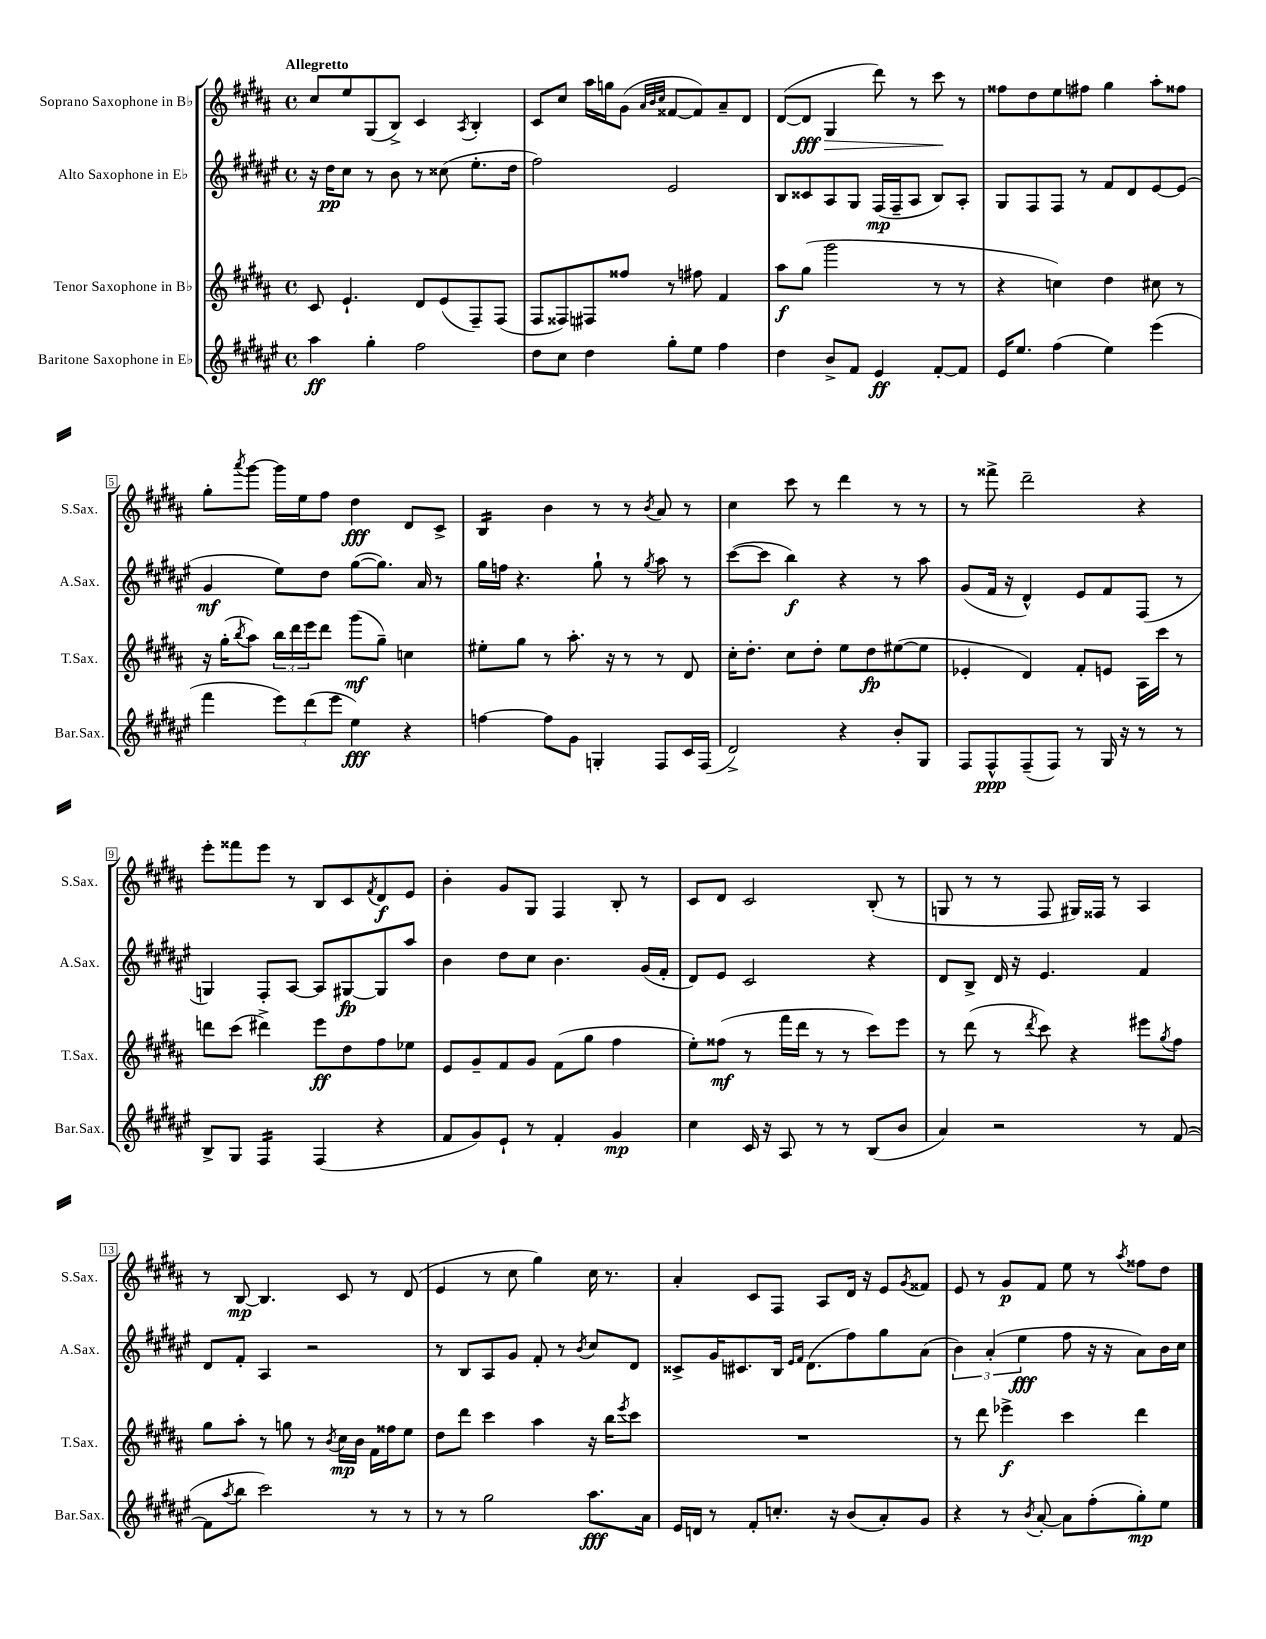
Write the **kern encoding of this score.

**kern	**kern	**kern	**kern
*staff4	*staff3	*staff2	*staff1
*clefG2	*clefG2	*clefG2	*clefG2
*k[f#c#g#d#a#e#]	*k[f#c#g#d#a#]	*k[f#c#g#d#a#e#]	*k[f#c#g#d#a#]
*M4/4	*M4/4	*M4/4	*M4/4
*met(c)	*met(c)	*met(c)	*met(c)
4aa#	8c#	16r	8cc#
.	.	16dd#	.
.	4.e`	8cc#	8ee
4gg#'	.	8r	(8G#
.	.	8b	8B^)
2ff#	8d#	8r	4c#
.	(8e	(8cc##	.
.	.	.	8qA#
.	8F#~)	8.ee#'	4B'
.	(8F#	.	.
.	.	16dd#	.
=	=	=	=
8dd#	8F#	2ff#)	8c#
8cc#	8F##)	.	8cc#
4dd#	8F#	.	16aa#
.	.	.	16gg
.	8ff##	.	(8g#
.	.	.	32qqa#
.	.	.	32qqb
.	.	.	32qqcc#
8gg#'	8r	2e#	[8f##
8ee#	8ff#	.	8f##])
4ff#	4f#	.	8a#~
.	.	.	8d#
=	=	=	=
4dd#	8aa#	8B	([8d#
.	(8gg#	8c##	8d#]
8b^	2ggg#	8A#	4G#
8f#	.	8G#	.
4e#	.	(16F#	8ddd#)
.	.	16F#~	.
.	.	8A#	8r
[8f#'	8r	8B)	8ccc#
8f#]	8r	8A#'	8r
=	=	=	=
16e#	4r	8G#	8ff##
8.ee#	.	.	.
.	.	8F#	8dd#
(4ff#	4cc)	8F#	8ee
.	.	8r	8ff#
4ee#)	4dd#	8f#	4gg#
.	.	8d#	.
(4eee#	8cc#	[8e#	8aa#'
.	8r	(8e#]	8ff##
=	=	=	=
4fff#	16r	4g#	8gg#'
.	(16gg#'	.	.
.	8qbb	.	8qaaa#
.	8aa#)	.	[8ggg#
12eee#)	24bb	8ee#)	16ggg#]
.	24ddd#	.	.
.	.	.	16ee
(12ddd#	24eee	.	.
.	8ddd#	8dd#	8ff#
12eee#	.	.	.
4ee#)	(8ggg#	([8gg#	4dd#
.	8gg#~)	8.gg#])	.
4r	4cc	.	8d#
.	.	16a#	.
.	.	8r	8c#^
=	=	=	=
[4ff	8ee#'	16gg#	4B
.	.	16ff	.
.	8gg#	4.r	.
8ff]	8r	.	4b
8g#	8.aa#'	.	.
4G'	.	8gg#`	8r
.	16r	.	.
.	8r	8r	8r
.	.	8qgg#	8qb
8F#	8r	8aa#	8a#
16c#	8d#	8r	8r
(16F#	.	.	.
=	=	=	=
2d#^)	16cc#'	([8ccc#	4cc#
.	8.dd#'	.	.
.	.	8ccc#]	.
.	8cc#	4bb)	8ccc#
.	8dd#'	.	8r
4r	8ee	4r	4ddd#
.	8dd#	.	.
8b'	([8ee#	8r	8r
8G#	8ee#]	8aa#	8r
=	=	=	=
8F#	4e-'	(8g#	8r
8F#^^	.	16f#	8fff##^
.	.	16r	.
(8F#~	4d#)	4d#^^)	2ddd#~
8F#)	.	.	.
8r	8f#'	8e#	.
16G#	8e	8f#	.
16r	.	.	.
8r	16A#	(8F#	4r
.	16ccc#	.	.
8r	8r	8r	.
=	=	=	=
8B^	8ddd	4G)	8eee'
8G#	(8ccc#	.	8fff##
4F#	4ddd#^)	8F#'	8eee
.	.	[8A#	8r
(4F#	8eee	8A#]	8B
.	8dd#	[8G#	8c#
.	.	.	8qf#
4r	8ff#	8G#]	8d#
.	8ee-	8aa#	8e
=	=	=	=
8f#	8e	4b	4b'
8g#)	8g#~	.	.
8e#`	8f#	8dd#	8g#
8r	8g#	8cc#	8G#
4f#'	(8f#	4.b	4F#
.	8gg#	.	.
4g#	4ff#	.	8B'
.	.	(16g#	8r
.	.	16f#'	.
=	=	=	=
4cc#	8ee')	8d#)	8c#
.	(8ff##	8e#	8d#
16c#	8r	2c#	2c#
16r	.	.	.
8A#	16fff#	.	.
.	16ddd#	.	.
8r	8r	.	.
8r	8r	.	.
(8B	8ccc#)	4r	(8B'
8b	8eee	.	8r
=	=	=	=
4a#)	8r	8d#	8G
.	(8ddd#	8B^	8r
2r	8r	16d#	8r
.	.	16r	.
.	8qddd#	.	.
.	8ccc#)	4.e#	8F#
.	4r	.	16G#)
.	.	.	16F##
.	.	.	8r
8r	8eee#	4f#	4A#
.	8qgg#	.	.
([8f#	8ff#	.	.
=	=	=	=
8f#]	8gg#	8d#	8r
8qaa#	.	.	.
8bb	8aa#'	8f#'	[8B
2ccc#)	8r	4A#	4.B]
.	8gg	.	.
.	8r	2r	.
.	8qb	.	.
.	16cc#	.	8c#
.	16b	.	.
8r	16f#	.	8r
.	16ff##	.	.
8r	8ee	.	(8d#
=	=	=	=
8r	8dd#	8r	4e
8r	8ddd#	8B	.
2gg#	4ccc#	8A#	8r
.	.	8g#	8cc#
.	4aa#	8f#'	4gg#)
.	.	8r	.
.	.	8qb	.
8.aa#	16r	8cc#	16cc#
.	16bb	.	8.r
.	8qeee	.	.
.	8ccc#	8d#	.
16a#	.	.	.
=	=	=	=
16e#	1r	8c##^	4a#'
16d	.	.	.
8r	.	16g#	.
.	.	8.c#	.
8f#'	.	.	8c#
8.cc'	.	16B	8F#
.	.	16qqe#	.
.	.	16qqf#	.
.	.	(8.d#	.
.	.	.	8A#
16r	.	.	.
(8b	.	8ff#)	16d#
.	.	.	16r
8a#')	.	8gg#	8e
.	.	.	8qg#
8g#	.	(8a#	8f##
=	=	=	=
4r	8r	6b)	8e
.	8ddd#	.	8r
.	.	(6a#'	.
8r	4eee-^	.	8g#
.	.	6ee#	.
8qb	.	.	.
[8a#'	.	.	8f#
8a#]	4ccc#	8ff#	8ee
(8ff#'	.	16r	8r
.	.	16r	.
.	.	.	8qaa#
8gg#')	4ddd#	8a#)	8ff##
8ee#	.	16b	8dd#
.	.	16cc#	.
==	==	==	==
*-	*-	*-	*-
